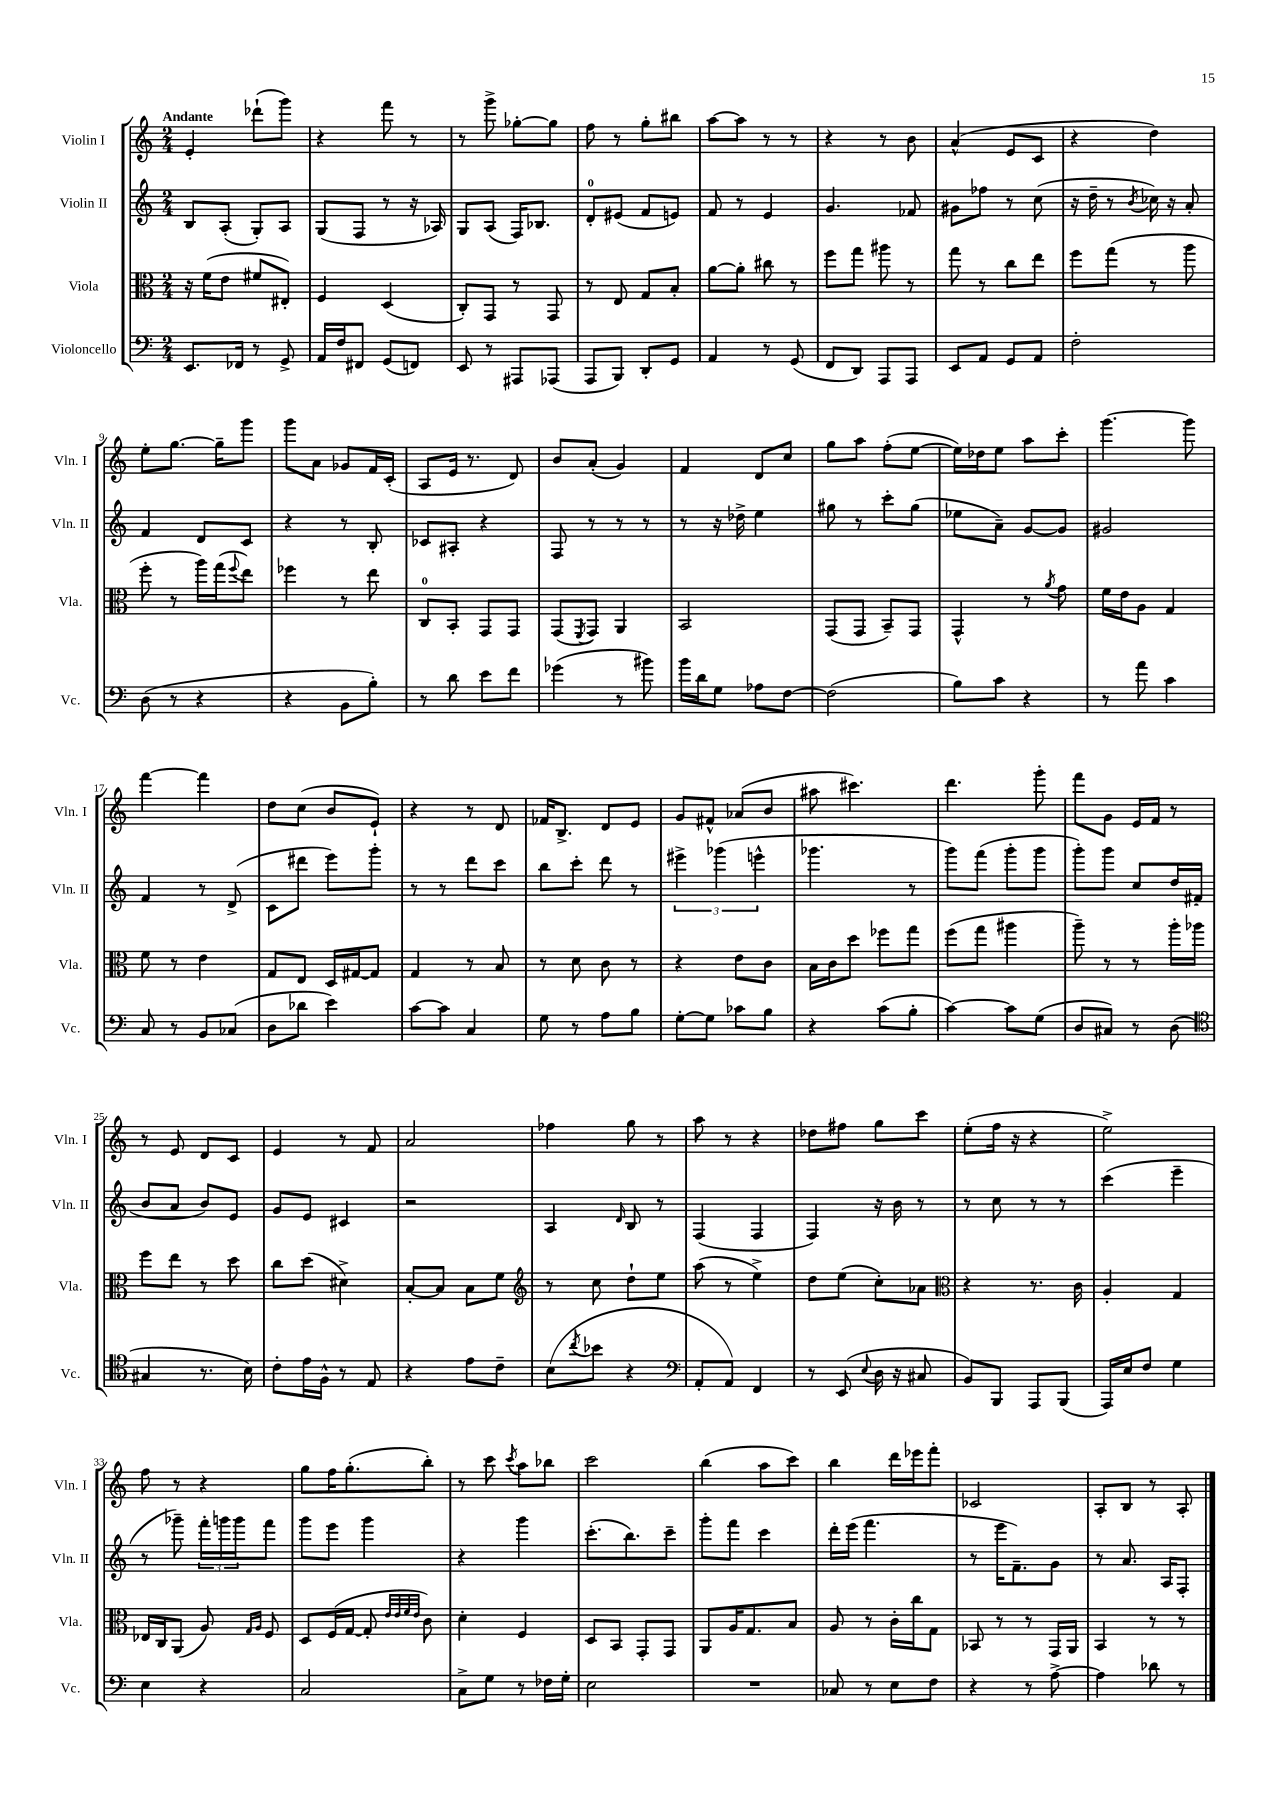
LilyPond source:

<<
\new StaffGroup <<
\new Staff = "s0" \with { instrumentName = "Violin I" shortInstrumentName = "Vln. I" } {
    \clef treble \key c \major \numericTimeSignature \time 2/4 \tempo "Andante"
    e'4-. des'''8-!( g'''8) |
    r4 f'''8 r8 |
    r8 g'''8-> ges''8~-. ges''8 |
    f''8 r8 g''8-. bis''8 |
    a''8~ a''8 r8 r8 |
    r4 r8 b'8 |
    a'4-^( e'8 c'8 |
    r4 d''4) |
    e''8-. g''8.~ g''16-- g'''8 |
    g'''8 a'8 ges'8 f'16 c'16-.( |
    a8 e'16 r8. d'8) |
    b'8 a'8-.( g'4) |
    f'4 d'8 c''8 |
    g''8 a''8 f''8-.( e''8~ |
    e''16) des''16 e''8 a''8 c'''8-. |
    g'''4.~ g'''8 |
    f'''4~ f'''4 |
    d''8 c''8( b'8 e'8-!) |
    r4 r8 d'8 |
    fes'16 b8.-> d'8 e'8 |
    g'8 fis'8-^ aes'8( b'8 |
    ais''8 cis'''4.) |
    d'''4. g'''8-. |
    f'''8 g'8 e'16 f'16 r8 |
    r8 e'8 d'8 c'8 |
    e'4 r8 f'8 |
    a'2 |
    fes''4 g''8 r8 |
    a''8 r8 r4 |
    des''8 fis''8 g''8 c'''8 |
    e''8-.( f''16 r16 r4 |
    e''2->) |
    f''8 r8 r4 |
    g''8 f''16 g''8.-.( b''8-.) |
    r8 c'''8 \acciaccatura { c'''8 } a''8 bes''8 |
    c'''2 |
    b''4( a''8 c'''8) |
    b''4 d'''16 ees'''16 f'''8-. |
    ces'2 |
    a8-. b8 r8 a8-. \bar "|." |
}
\new Staff = "s1" \with { instrumentName = "Violin II" shortInstrumentName = "Vln. II" } {
    \clef treble \key c \major \numericTimeSignature \time 2/4
    b8 a8-.( g8-.) a8 |
    g8( f8 r8 r16 aes16) |
    g8 a8( f16) bes8. |
    d'8-0-. eis'8( f'8 e'8) |
    f'8 r8 e'4 |
    g'4. fes'8 |
    gis'8 fes''8 r8 c''8( |
    r16 d''16-- r8 \acciaccatura { b'8 } ces''16) r16 a'8-. |
    f'4 d'8 c'8 |
    r4 r8 b8-. |
    ces'8 ais8-. r4 |
    f8 r8 r8 r8 |
    r8 r16 des''16-> e''4 |
    gis''8 r8 c'''8-. gis''8( |
    ees''8 a'8--) g'8~ g'8 |
    gis'2 |
    f'4 r8 d'8->( |
    c'8 dis'''8 e'''8) g'''8-. |
    r8 r8 d'''8 c'''8 |
    b''8 c'''8-. d'''8 r8 |
    \tuplet 3/2 { eis'''4-> ges'''4( e'''4-^ } |
    ges'''4. r8 |
    g'''8) f'''8( g'''8-. g'''8 |
    g'''8-.) g'''8 c''8 d''16 fis'16( |
    b'8 a'8 b'8) e'8 |
    g'8 e'8 cis'4 |
    r2 |
    a4 \grace { d'16 } b8 r8 |
    f4( f4 |
    f4) r16 b'16 r8 |
    r8 c''8 r8 r8 |
    c'''4( e'''4-- |
    r8 ges'''8--) \tuplet 3/2 { f'''16-. g'''16 g'''16 } f'''8 |
    g'''8 e'''8 g'''4 |
    r4 g'''4 |
    c'''8.-.( b''8.) c'''8-- |
    g'''8-. f'''8 c'''4 |
    d'''16-. e'''16( f'''4. |
    r8 e'''16 f'8.--) g'8 |
    r8 a'8. a16 f8-. \bar "|." |
}
\new Staff = "s2" \with { instrumentName = "Viola" shortInstrumentName = "Vla." } {
    \clef alto \key c \major \numericTimeSignature \time 2/4
    r16 f'16( e'8 fis'8 eis8-.) |
    f4 d4( |
    c8-.) g,8 r8 g,8 |
    r8 e8 g8 b8-. |
    a'8~ a'8-. cis''8 r8 |
    f''8 g''8 ais''8 r8 |
    g''8 r8 c''8 e''8 |
    f''8 g''8( r8 a''8 |
    f''8-. r8 a''16) g''16( \appoggiatura { f''8 } e''8) |
    fes''4 r8 e''8 |
    c8-0 b,8-. g,8 g,8 |
    g,8( \acciaccatura { f,8 } g,8) a,4 |
    b,2 |
    g,8( g,8 b,8--) g,8 |
    g,4-^ r8 \acciaccatura { a'8 } g'8 |
    f'16 e'16 a8 g4 |
    f'8 r8 e'4 |
    g8 e8 d16 gis16~ gis8 |
    g4 r8 b8 |
    r8 d'8 c'8 r8 |
    r4 e'8 c'8 |
    b16 c'16 d''8 fes''8 g''8 |
    f''8( g''8 ais''4 |
    a''8--) r8 r8 a''16-. aes''16 |
    f''8 e''8 r8 d''8 |
    c''8 d''8( dis'4->) |
    b8~-. b8 b8 f'8 |
    \clef treble r8 c''8 d''8-! e''8 |
    a''8( r8 e''4->) |
    d''8 e''8( c''8-.) aes'8 |
    \clef alto r4 r8. c'16 |
    a4-. g4 |
    ees16 c16 a,8( a8) \grace { g16 a16 } f8 |
    d8 f16( g16~ g8-. \grace { e'32 e'32 f'32 e'32 } c'8) |
    d'4-. f4 |
    d8 b,8 g,8-. g,8 |
    a,8 a16 g8. b8 |
    a8 r8 c'16-. c''16 g8 |
    bes,8 r8 r8 g,16 a,16 |
    b,4 r8 r8 \bar "|." |
}
\new Staff = "s3" \with { instrumentName = "Violoncello" shortInstrumentName = "Vc." } {
    \clef bass \key c \major \numericTimeSignature \time 2/4
    e,8. fes,16 r8 g,8-> |
    a,16 f16 fis,8 g,8( f,8) |
    e,8 r8 ais,,8 aes,,8( |
    a,,8 b,,8) d,8-. g,8 |
    a,4 r8 g,8( |
    f,8 d,8) a,,8 a,,8 |
    e,8 a,8 g,8 a,8 |
    f2-. |
    d8( r8 r4 |
    r4 b,8 b8-.) |
    r8 d'8 e'8 f'8 |
    ges'4( r8 bis'8) |
    b'16 d'16 g8 aes8 f8~ |
    f2( |
    b8) c'8 r4 |
    r8 a'8 c'4 |
    c8 r8 b,8 ces8( |
    d8 des'8 e'4) |
    c'8~ c'8 c4 |
    g8 r8 a8 b8 |
    g8~-. g8 ces'8 b8 |
    r4 c'8( b8-. |
    c'4~) c'8 g8( |
    d8 cis8) r8 d8( |
    \clef tenor gis4 r8. b16) |
    c'8-. e'16 f16-^ r8 e8 |
    r4 e'8 c'8-- |
    b8( \acciaccatura { c''8 } bes'8 r4 |
    \clef bass a,8-. a,8) f,4 |
    r8 e,8( \appoggiatura { e8 } d16 r16 cis8 |
    b,8) b,,8 a,,8 b,,8( |
    a,,16) e16 f8 g4 |
    e4 r4 |
    c2 |
    c8-> g8 r8 fes16 g16-. |
    e2 |
    R2 |
    ces8 r8 e8 f8 |
    r4 r8 a8~-> |
    a4 des'8 r8 \bar "|." |
}
>>
>>
